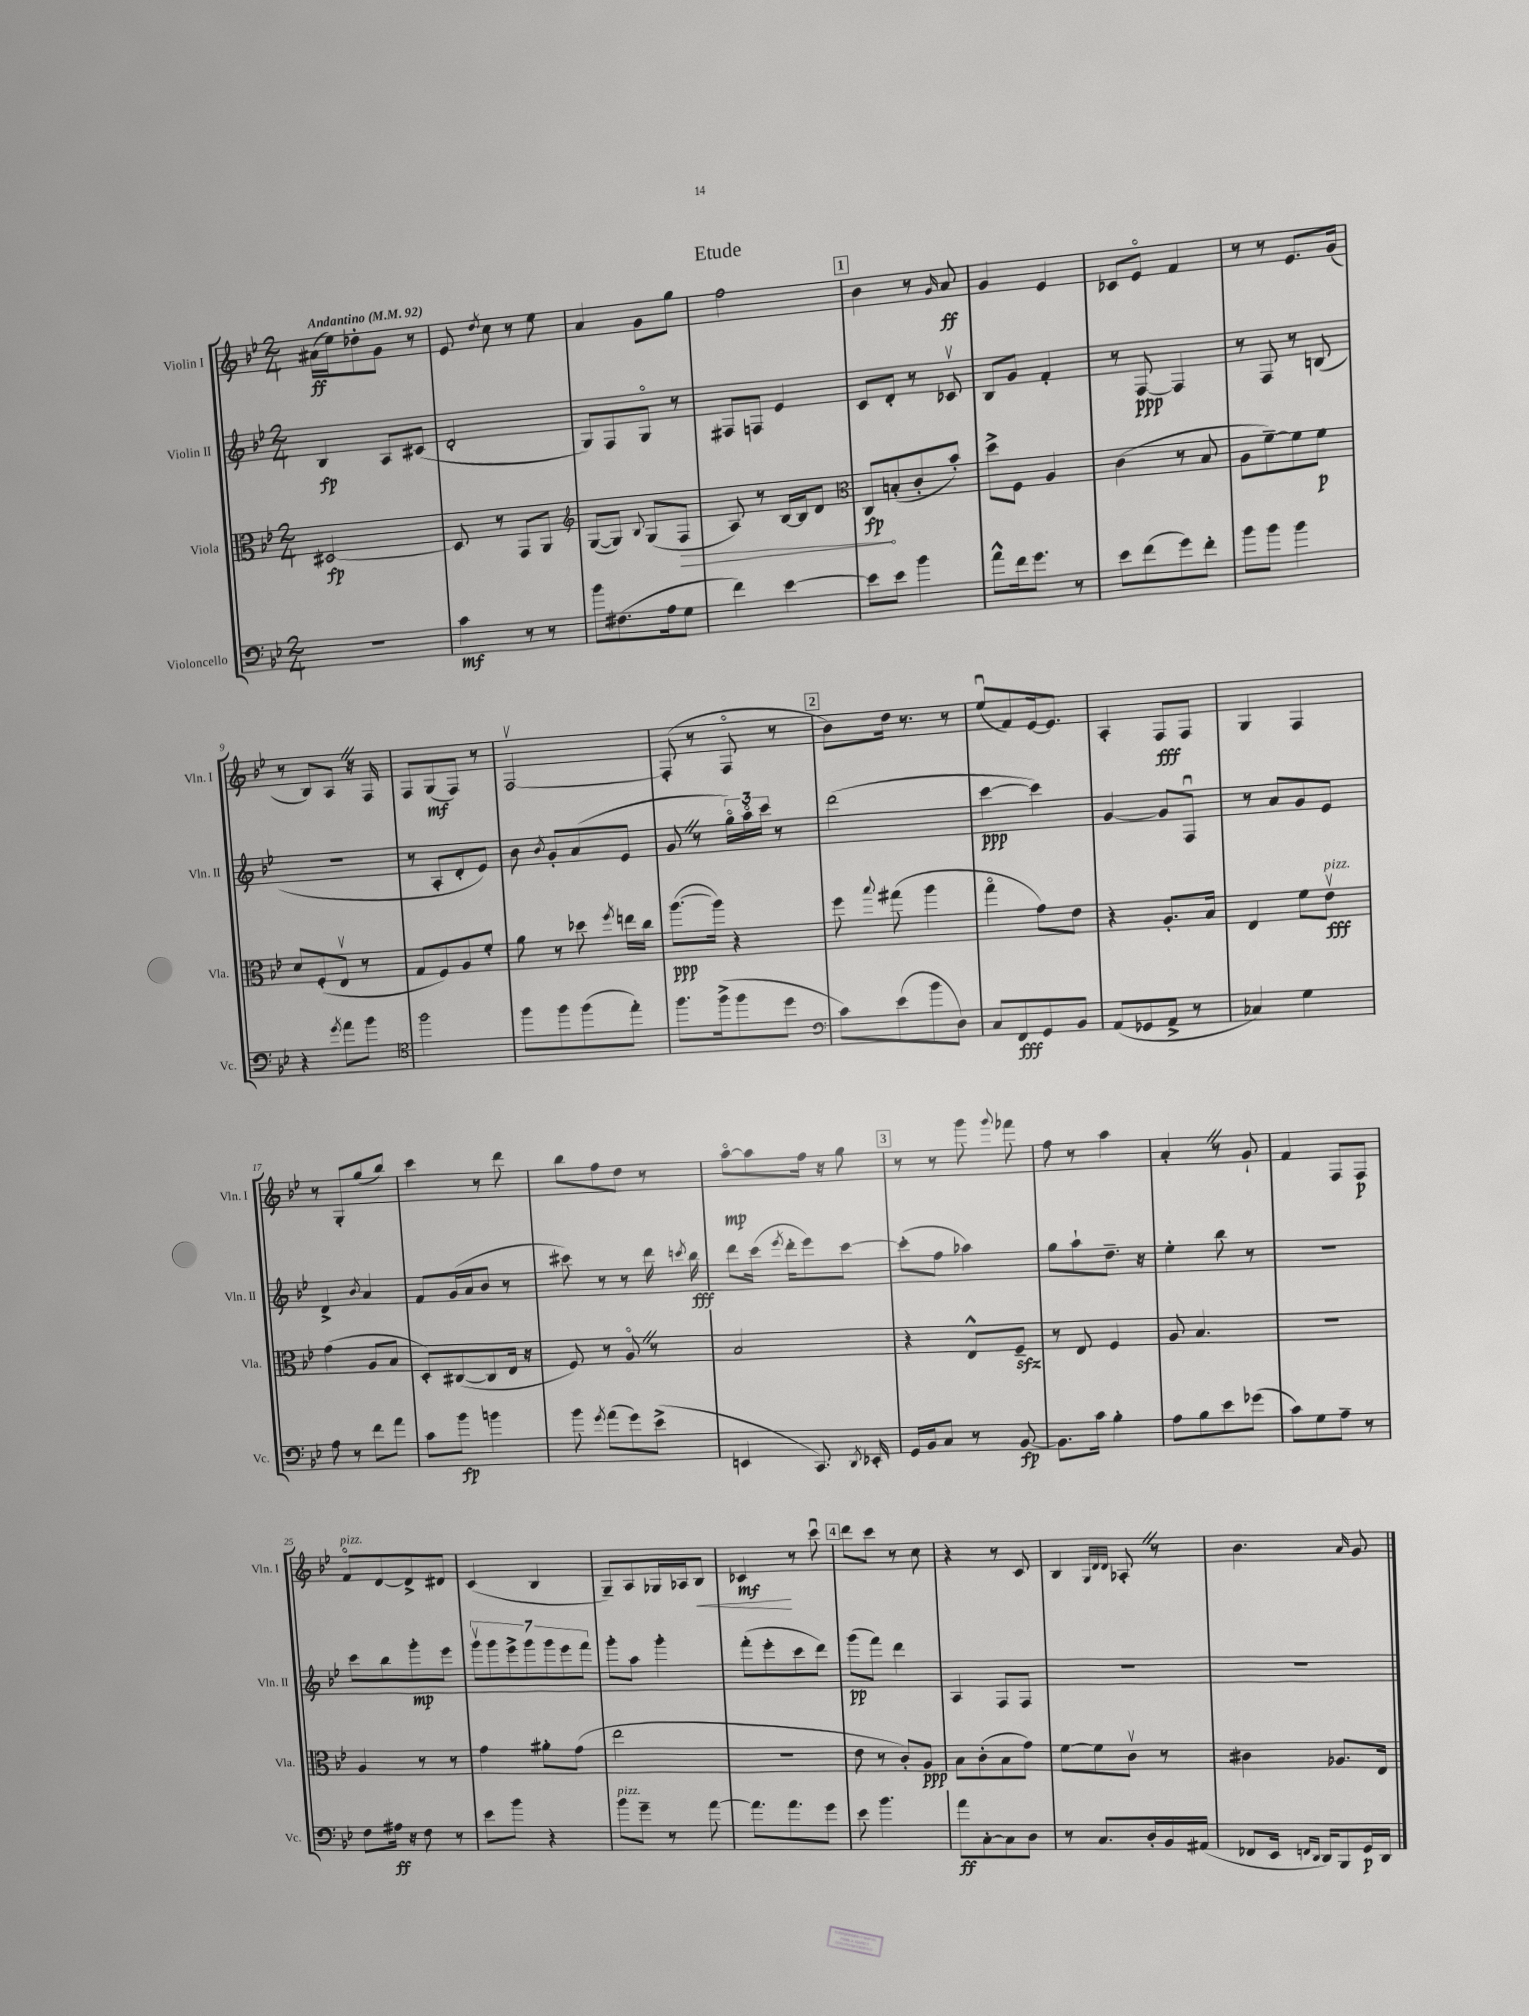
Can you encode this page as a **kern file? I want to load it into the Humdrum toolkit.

**kern	**kern	**kern	**kern
*staff4	*staff3	*staff2	*staff1
*clefF4	*clefC3	*clefG2	*clefG2
*k[b-e-]	*k[b-e-]	*k[b-e-]	*k[b-e-]
*M2/4	*M2/4	*M2/4	*M2/4
*MM92	*MM92	*MM92	*MM92
2r	[2D#	4B-	(16a#
.	.	.	16ee-)
.	.	.	8dd-'
.	.	8A	8g
.	.	(8c#	8r
=	=	=	=
4c	8D#]	2d'	8e-
.	.	.	8qdd
.	8r	.	8cc
8r	8GG	.	8r
8r	8AA	.	8ee-
=	=	=	=
*	*clefG2	*	*
8b-	([8G	8G)	4a
(8.F#	8G])	8F	.
.	8qqB-	.	.
.	(8G	8Go	8g
16A	.	.	.
8G	8F	8r	8gg
=	=	=	=
4f)	8A)	8F#	2ff
.	8r	8F	.
[4e-	[16B-	4e-	.
.	16B-]	.	.
.	8d	.	.
=	=	=	=
*	*clefC3	*	*
8e-]	8C	8c	4b-
8e-	(8B'	8d'	.
4b-	8c'	8r	8r
.	.	.	16qqg
.	8b-')	8c-v	8a
=	=	=	=
8a^^	8dd^	8B-	4g
16f	8F	8g	.
8.g	.	.	.
.	4A	4f'	4e-
8r	.	.	.
=	=	=	=
8e-	(4c	8r	8c-
(8f	.	[8F	8e-o
8g)	8r	4F]	4f
8f'	8B-	.	.
=	=	=	=
8b-	8A	8r	8r
8b-	[8f~)	8F	8r
4b-	8f]	8r	8.e-
.	8f	(8B	.
.	.	.	(16g
=	=	=	=
4r	8d	2r	8r
.	(8F'	.	8B-)
8qg	.	.	.
8a	8E-v	.	8A
8b-	8r	.	16r
.	.	.	16F
=	=	=	=
*clefC4	*	*	*
2ff	8G	8r	8F
.	8F)	8A'	(8G
.	8A	8d'	8F)
.	8f'	8e-)	8r
=	=	=	=
8ff	8a	8b-	[2Fv
.	.	8qb-	.
8ff	8r	8g'	.
(8ff	8dd-	(8a	.
.	8qff	.	.
8ee-')	16ee	8e-	.
.	16cc	.	.
=	=	=	=
8.ff	([8.aa	8g	(8F']
.	.	8r	8r
(16ff^	16aa])	.	.
8ff	4r	24ggo)	8Fo
.	.	24aao	.
.	.	24ccc	.
8dd	.	8r	8r
=	=	=	=
*clefF4	*	*	*
8c)	8ff	(2ddd	8b-)
.	8qqbb-	.	.
(8e-	(8gg#	.	16dd
.	.	.	8.r
8b-	4aa	.	.
8D)	.	.	8r
=	=	=	=
8C	4ggo	[4ccc	(8ee-u
8FF	.	.	8f)
8GG	8g)	4ccc])	[16e-
.	.	.	8.e-]
8BB-	8e-	.	.
=	=	=	=
(8AA	4r	[4g	4A'
8GG-	.	.	.
8AA^	8.A'	8g]	8F
8r	.	8Fu	8F
.	16B-	.	.
=	=	=	=
4C-)	4E-	8r	4G
.	.	8a	.
4G	8f	8g	4F
.	8e-v	8e-	.
=	=	=	=
8A	(4g	4d^	8r
8r	.	.	8G'
.	.	8qb-	.
8f	8A	4a	(8gg
8a	8B-	.	8bb-)
=	=	=	=
8c	8D')	8f	4ccc
8b-	([8C#	(16g	.
.	.	16a	.
4b	8C#]	8b-	8r
.	16E-	8r	8ddd
.	16r	.	.
=	=	=	=
8b-	8F)	8ccc#)	8bb-
8qg	.	.	.
(8a	8r	8r	8ff
8g)	8Ao	8r	8dd
(8e-^	8r	16ddd	8r
.	.	8qccc	.
.	.	16bb-	.
=	=	=	=
4EE	2B-	8ddd	[8aao
.	.	(16ccc	8aa]
.	.	8qeee-	.
.	.	16ddd'	.
8.CC)	.	8eee-)	16ff
.	.	.	16r
.	.	[8ccc	8gg
8qDD	.	.	.
16EE-'	.	.	.
=	=	=	=
16GG	4r	(8ccc']	8r
16BB-	.	.	.
8C	.	8ff	8r
8r	8E-^^	4aa-)	8ggg
.	.	.	8qqggg
[8BB-	8F~	.	8fff-
=	=	=	=
8.BB-]	8r	8gg	8ff
.	8E-	8aa`	8r
16c	.	.	.
4B-'	4F	8.dd~	4aa
.	.	16r	.
=	=	=	=
8A	8A	4ee-'	4a'
8B-	4.B-	.	.
8e-	.	8bb-	8r
(8g-	.	8r	8g`
=	=	=	=
8c)	2r	2r	4f
8G	.	.	.
8A~	.	.	8F
8r	.	.	8F
=	=	=	=
8F	4A	8ccc	8fo
16A#	.	8bb-	[8d
16r	.	.	.
8F	8r	8ggg'	8d^]
8r	8r	8eee-	8d#
=	=	=	=
8e-	4g	14gggv	(4c
.	.	14ggg	.
8b-	.	.	.
.	.	14eee-^	.
.	.	14ggg	.
4r	8a#'	.	4B-
.	.	14ggg	.
.	.	14eee-	.
.	(8g	.	.
.	.	14fff	.
=	=	=	=
8b-	2ee-	8ggg'	8G~)
8g~	.	8aa	8A
8r	.	4ggg'	16G-
.	.	.	16A-
[8a	.	.	8B-
=	=	=	=
8.a]	2r	(8fff'	4c-
.	.	8eee-'	.
8.a	.	.	.
.	.	8ccc	8r
8g	.	8ddd)	8cccu
=	=	=	=
8e-	8e-	(8ggg	8ddd
4.b-	8r	8fff)	8ccc
.	8c')	4ddd	8r
.	8A	.	8cc
=	=	=	=
8a	8B-	4A	4r
[8C'	(8c'	.	.
8C]	8B-	8F	8r
8D	8g)	8F	8c
=	=	=	=
8r	[8f	2r	4B-
8.C	8f]	.	.
.	.	.	32qqG
.	.	.	32qqd
.	.	.	32qqd
.	8cv	.	8A-'
16D'	.	.	.
16BB-	8r	.	8r
(16AA#	.	.	.
=	=	=	=
8FF-	4c#	2r	4.b-
16EE-	.	.	.
16qqFF	.	.	.
16qqDD	.	.	.
16DD)	.	.	.
8BBB-	8.A-	.	.
.	.	.	16qqa
16GG	.	.	8g
16DD	16E-	.	.
==	==	==	==
*-	*-	*-	*-
